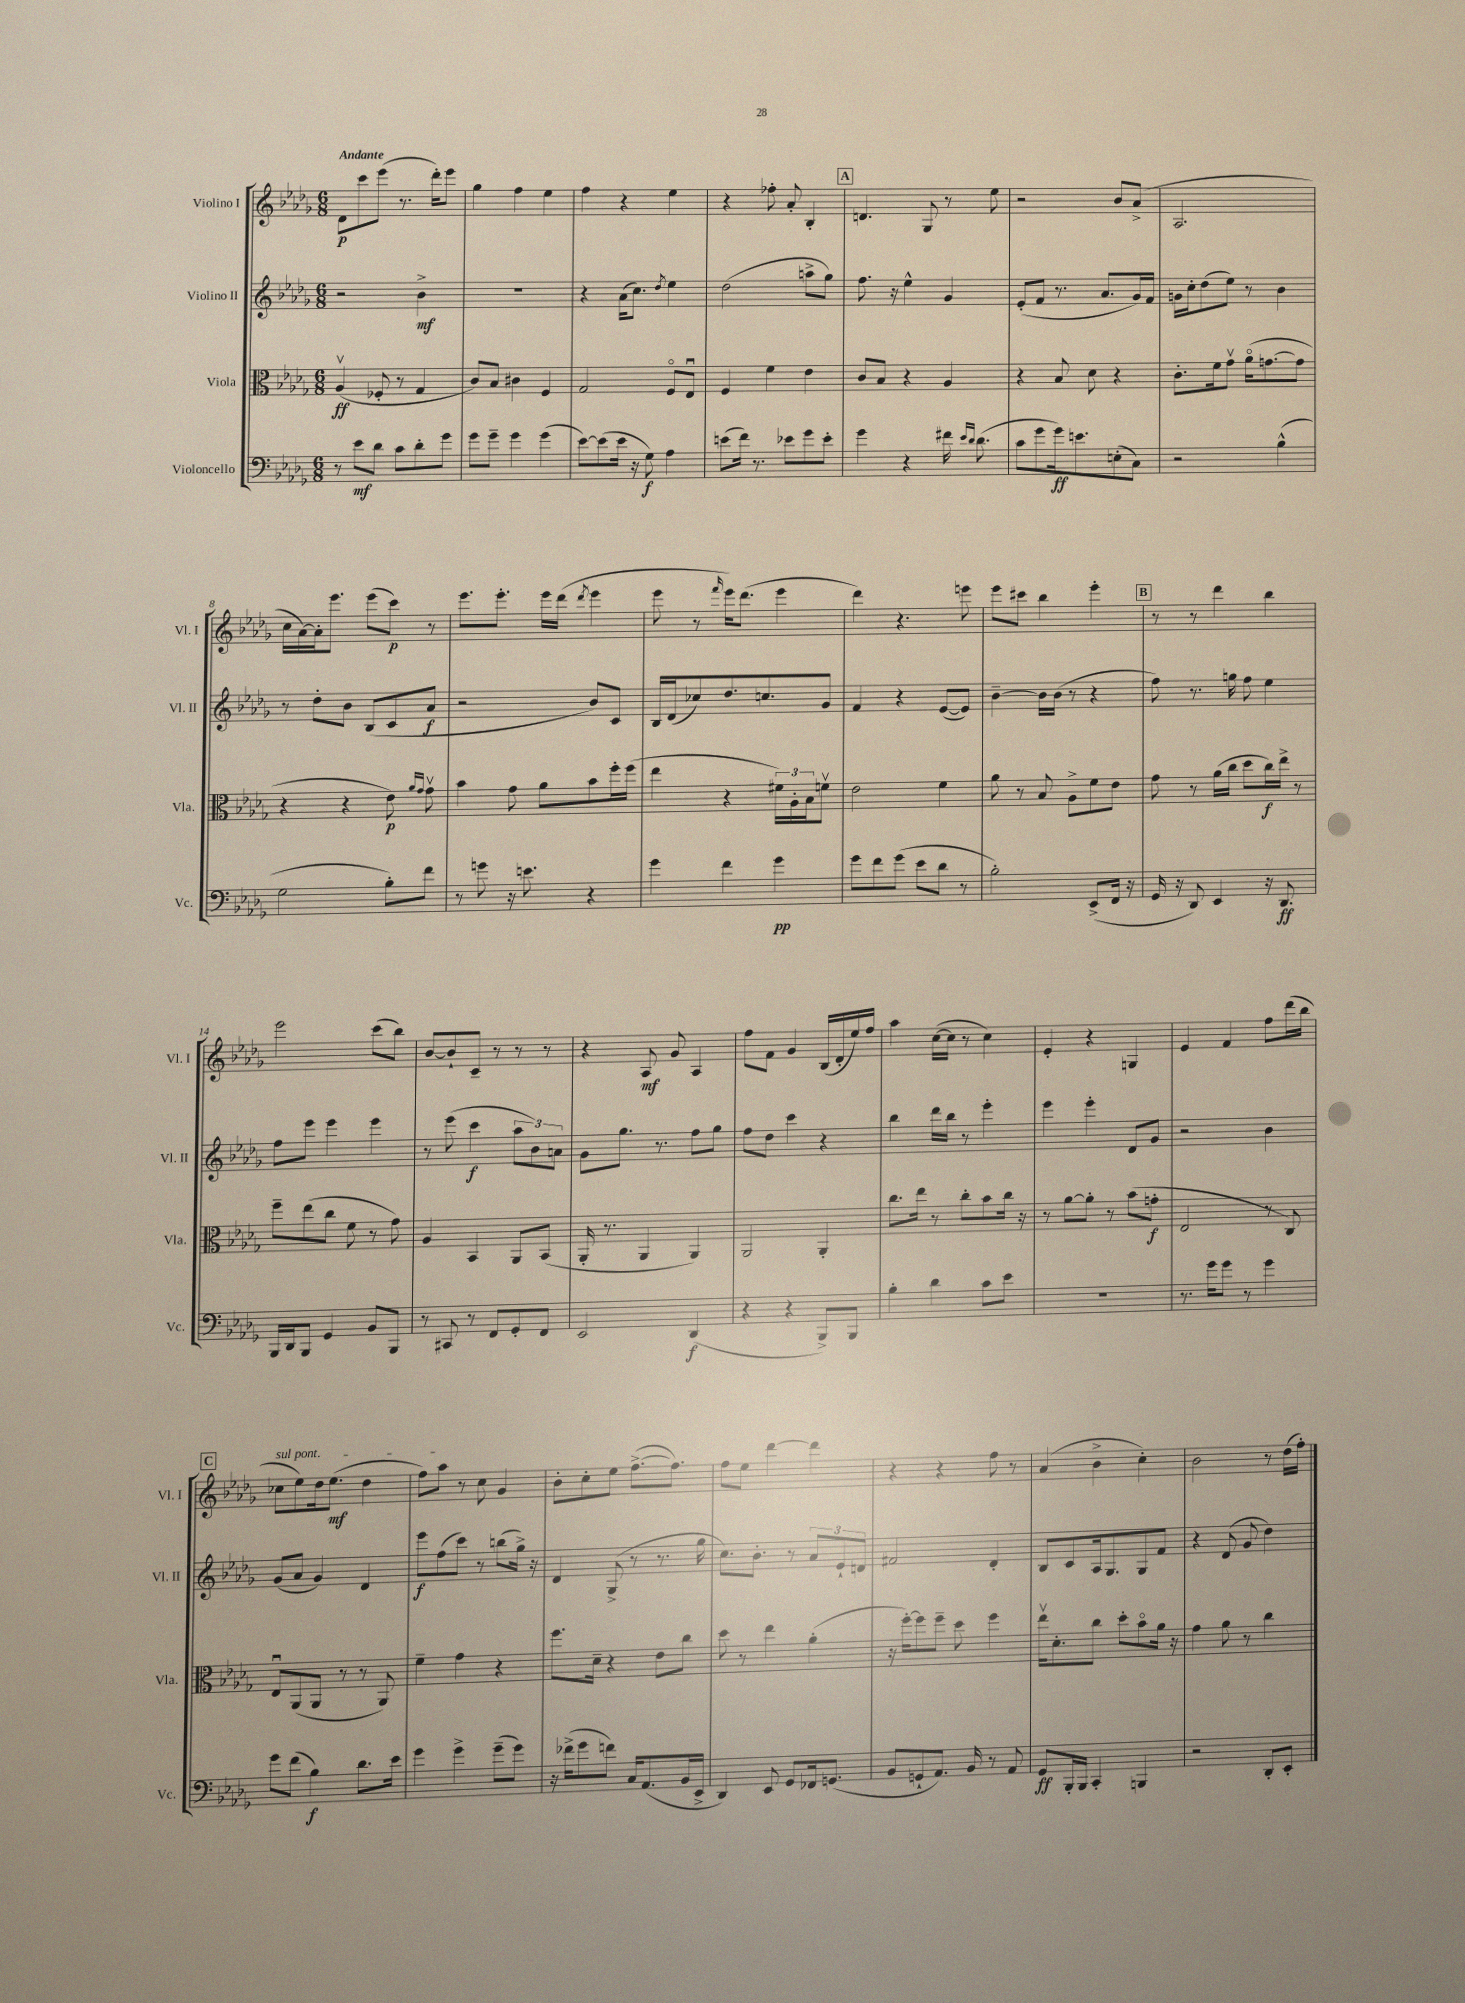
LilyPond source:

<<
\new StaffGroup <<
\new Staff = "s0" \with { instrumentName = "Violino I" shortInstrumentName = "Vl. I" } {
    \clef treble \key des \major \numericTimeSignature \time 6/8 \tempo "Andante"
    des'8\p c'''8 ees'''8( r8. des'''16-.) ees'''8 |
    ges''4 f''4 ees''4 |
    f''4 r4 ees''4 |
    r4 fes''8-. aes'8-. bes4-. |
    \mark \markup { \box "A" } d'4. ges8 r8 ees''8 |
    r2 bes'8 aes'8->( |
    aes2. |
    c''16 aes'16~) aes'16-. ees'''8. ees'''8( c'''8\p) r8 |
    ees'''8. ees'''8.-. ees'''16 des'''16( \acciaccatura { des'''8 } ees'''4 |
    ees'''8 r8 \grace { f'''16 } ees'''16) des'''8.( ees'''4 |
    des'''4) r4. e'''8 |
    ees'''8 cis'''8 bes''4 ees'''4-. |
    \mark \markup { \box "B" } r8 r8 des'''4 bes''4 |
    ees'''2 c'''8( bes''8) |
    bes'8~ bes'8-! c'8-- r8 r8 r8 |
    r4 aes8\mf ges'8 aes4 |
    f''8 f'8 ges'4 bes16( des'16-. ees''16) f''16 |
    aes''4 c''16~( c''16 r8 c''4) |
    ees'4-. r4 g4 |
    ees'4 f'4 f''8 des'''16( bes''16 |
    \mark \markup { \box "C" } \once \override TextSpanner.bound-details.left.text = \markup { \italic "sul pont." } ces''8\startTextSpan ees''8) des''16 ees''8.\mf( des''4 |
    f''8) aes''8\stopTextSpan r8 c''8 ges'4 |
    bes'8-. c''8-. ees''8 f''8.~->( f''8.) |
    f''8 ees''8 des'''4~ des'''4 |
    r4 r4 f''8 r8 |
    aes'4( bes'4-> c''4-.) |
    bes'2 r8 des''16( f''16-.) \bar "|." |
}
\new Staff = "s1" \with { instrumentName = "Violino II" shortInstrumentName = "Vl. II" } {
    \clef treble \key des \major \numericTimeSignature \time 6/8
    r2 bes'4->\mf |
    R2. |
    r4 aes'16( c''8.) \acciaccatura { des''8 } ees''4 |
    des''2( a''8-> ges''8) |
    \mark \markup { \box "A" } f''8. r16 ees''4-^ ges'4 |
    ees'8-.( f'8 r8. aes'8. ges'16) f'16 |
    g'16 c''16-. des''8( ees''8) r8 bes'4 |
    r8 des''8-. bes'8 bes8( c'8 aes'8\f |
    r2 bes'8) c'8 |
    bes16 des'16( ces''8) des''8. c''8. ges'8 |
    f'4 r4 ees'8~( ees'8) |
    bes'4~-- bes'16 bes'16( r8 r4 |
    \mark \markup { \box "B" } f''8) r8. g''16 f''8 ees''4 |
    f''8 ees'''8 ees'''4 ees'''4 |
    r8 ees'''8( c'''4\f \tuplet 3/2 { aes''8 bes'8) a'8 } |
    ges'8 ges''8. r8. f''8 ges''8 |
    f''8 des''8 c'''4 r4 |
    bes''4 des'''16 bes''16 r8 ees'''4-. |
    ees'''4 ees'''4-. des'8 ges'8 |
    r2 bes'4 |
    \mark \markup { \box "C" } ges'8( aes'8 ges'4) des'4 |
    ees'''8\f f''8( c'''8) r8 b''8( ges''16->) r16 |
    des'4 ges8->( r8 r8. ges''16 |
    c''8.) bes'8.-. r8 \tuplet 3/2 { aes'8 ees'8-! d'8 } |
    fis'2 des'4-. |
    bes8 c'8 aes16 ges8. ges8 f'8 |
    r4 des'8( ges'8 des''4) \bar "|." |
}
\new Staff = "s2" \with { instrumentName = "Viola" shortInstrumentName = "Vla." } {
    \clef alto \key des \major \numericTimeSignature \time 6/8
    aes4\upbow\ff( fes8-. r8 ges4 |
    c'8) bes8 cis'4 f4 |
    ges2 f8\flageolet ees8\downbow |
    f4 f'4 ees'4 |
    \mark \markup { \box "A" } c'8 bes8 r4 aes4 |
    r4 bes8 des'8 r4 |
    c'8.-. f'16 ges'8\upbow aes'16\flageolet( g'8.~ g'8 |
    r4 r4 ees'8\p) \grace { aes'16 ges'16 } ges'8\upbow |
    bes'4 ges'8 aes'8 bes'8 f''16-. f''16( |
    ees''4 r4 \tuplet 3/2 { fis'16) aes16-. bes16 } f'8\upbow |
    ees'2 f'4 |
    aes'8 r8 bes8 aes8-> f'8 ees'8 |
    \mark \markup { \box "B" } ges'8 r8 aes'16( c''16 des''8 c''16\f) ees''16-> r8 |
    f''8-- ees''8( c''8 f'8 r8 ges'8) |
    aes4 bes,4 aes,8 bes,8( |
    aes,16-. r8. aes,4 aes,4) |
    aes,2 aes,4-. |
    c''8. ees''16 r8 c''8-. bes'8 c''16 r16 |
    r8 aes'8~ aes'8-. r8 bes'8( g'8-.\f |
    ees2 r8 c8) |
    \mark \markup { \box "C" } ees8\downbow aes,8( aes,8 r8 r8 aes,8) |
    f'4-- ges'4 r4 |
    f''8. des'16-- r4 ees'8 c''8 |
    des''8 r8 ees''4 aes'4-.( |
    r16 f''16~-.) f''8 f''8-- des''8 f''4 |
    ees''16\upbow des'8.-. c''8 des''8-. bes'8\flageolet aes'16 r16 |
    ges'4 aes'8 r8 c''4 \bar "|." |
}
\new Staff = "s3" \with { instrumentName = "Violoncello" shortInstrumentName = "Vc." } {
    \clef bass \key des \major \numericTimeSignature \time 6/8
    r8 ees'8\mf des'8 c'8 des'8-. ges'8 |
    ges'8 ges'8-- ges'4 ges'4( |
    ees'8~) ees'8( ees'16 r16 ges8\f) aes4 |
    e'8( f'16) r8. ees'8 ges'8 ees'8-. |
    \mark \markup { \box "A" } ges'4 r4 fis'16 \grace { ees'16 des'16 } des'8.( |
    c'8 ges'8 ges'16\ff) e'8. e8-.( c8) |
    r2 bes4-^( |
    ges2 bes8-.) f'8 |
    r8 g'8 r16 e'8. r4 |
    ges'4 f'4 ges'4\pp |
    ges'8 f'8 ges'8( ees'8 des'8 r8 |
    bes2-.) ees,8->( f,16 r16 |
    \mark \markup { \box "B" } ges,16 r16 des,8) ees,4 r16 des,8.\ff |
    bes,,16 des,16 bes,,8 ges,4 bes,8 bes,,8 |
    r8 cis,8 r8 f,8 ges,8-. f,8 |
    ees,2 des,4\f( |
    r4 r4 bes,,8->) bes,,8 |
    bes4-. des'4 c'8 ees'8 |
    R2. |
    r8. ges'16 ges'8 r8 ges'4 |
    \mark \markup { \box "C" } ges'8 f'8( bes4\f) des'8. ees'16 |
    ges'4 ges'4-> ges'8--( ges'8) |
    r16 fes'16->( ges'8 f'8) c16 aes,8.( bes,16 ees,16-> |
    des,4) ees,8 ges,8 fes,16 g,8.( |
    bes,8 g,8-! aes,8.) bes,16 r8 aes,8 |
    ges,8\ff bes,,16-. bes,,16 c,4-. b,,4 |
    r2 des,8-. ees,8-. \bar "|." |
}
>>
>>
